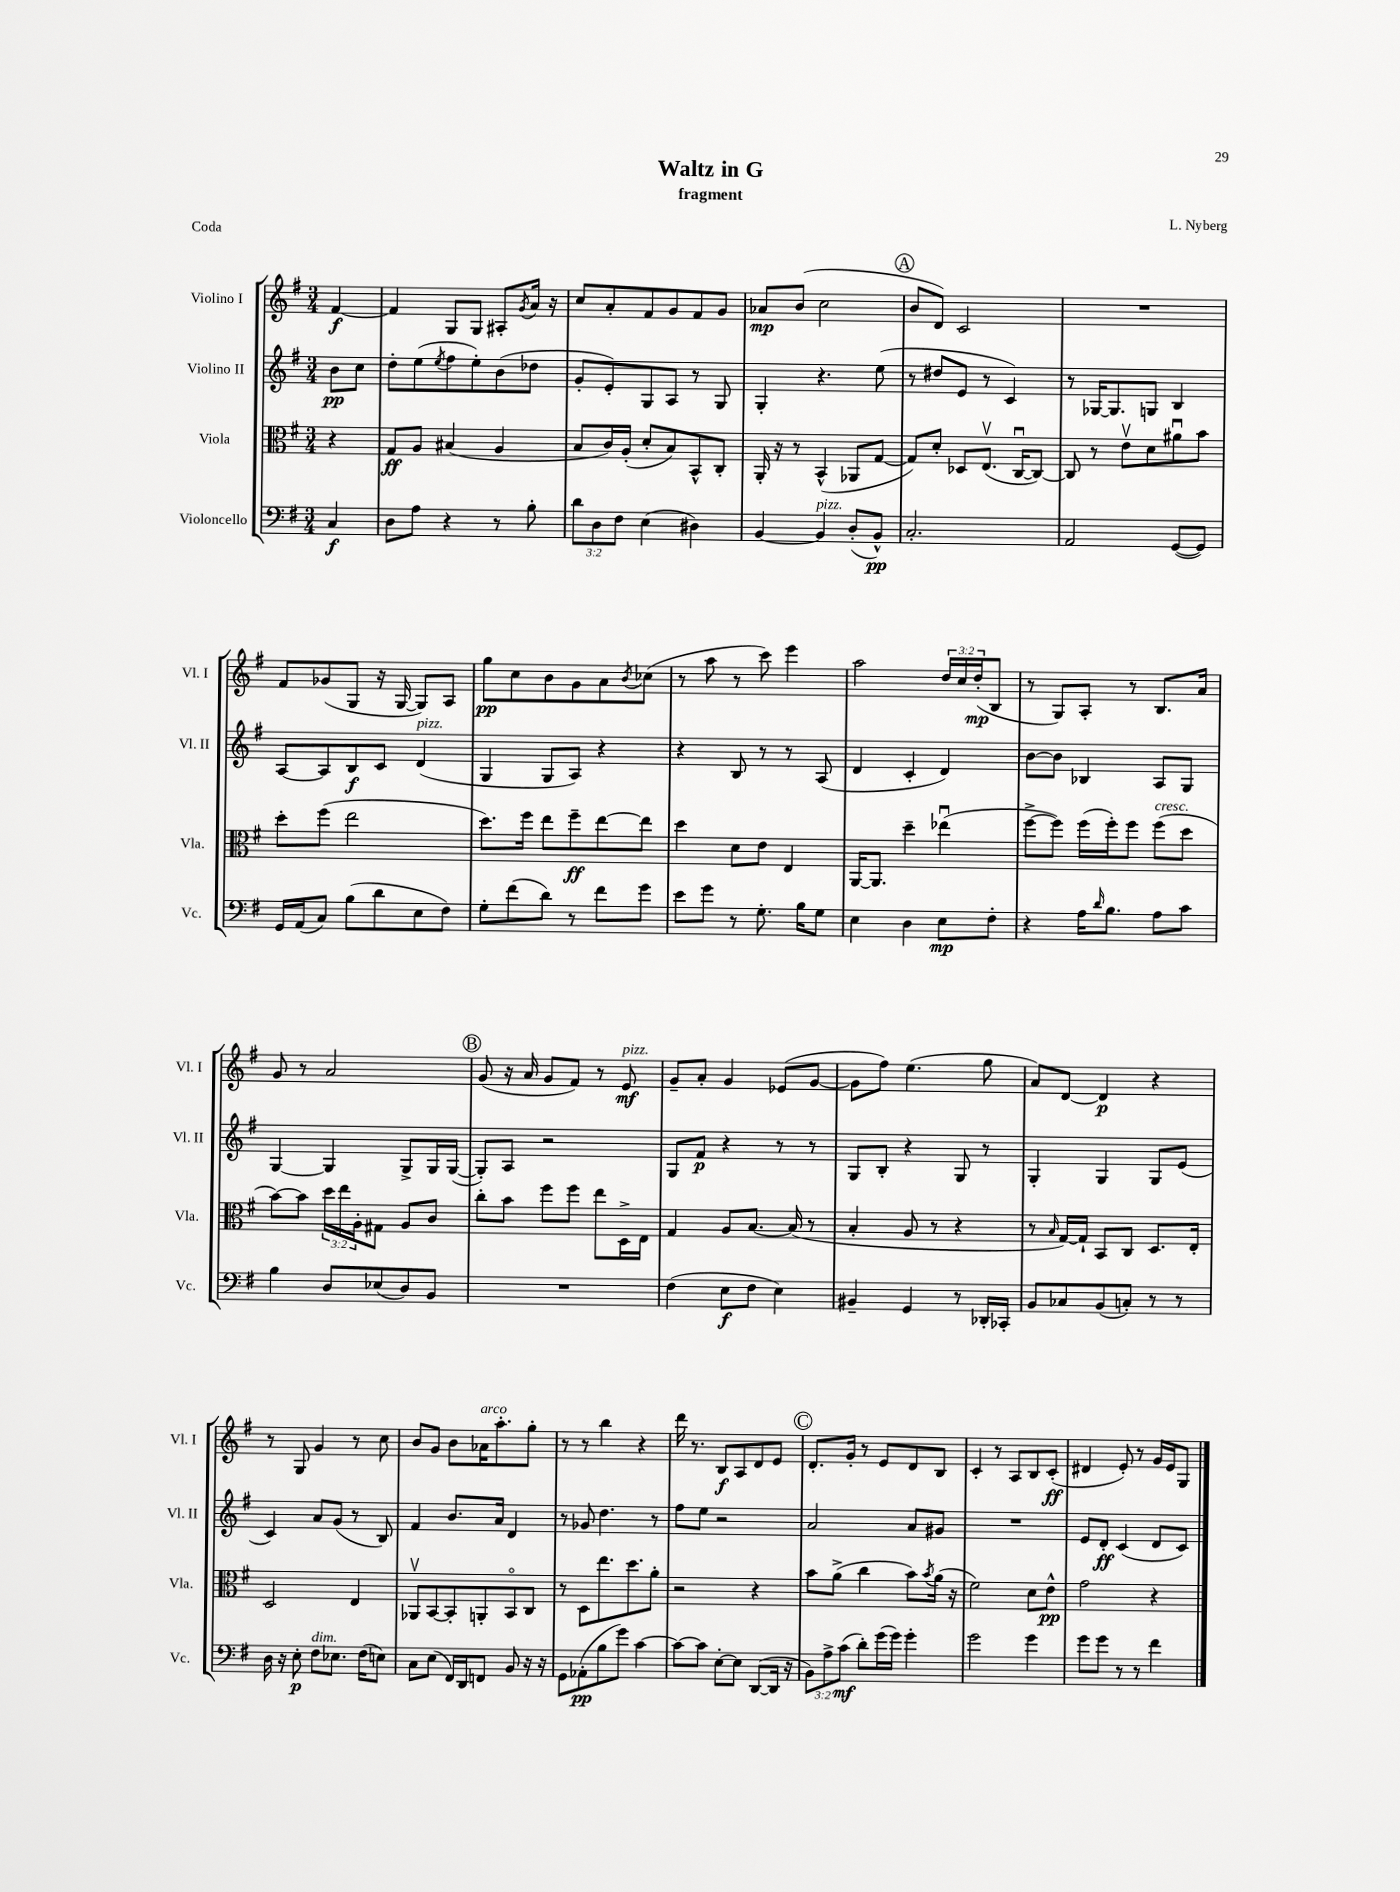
\header { title = "Waltz in G" composer = "L. Nyberg" subtitle = "fragment" piece = "Coda" }
<<
\new StaffGroup <<
\new Staff = "s0" \with { instrumentName = "Violino I" shortInstrumentName = "Vl. I" } {
    \clef treble \key g \major \numericTimeSignature \time 3/4 \override Staff.TupletNumber.text = #tuplet-number::calc-fraction-text \partial 4
    fis'4~\f |
    fis'4 g8 g8 ais8-. \acciaccatura { g'8 } a'16 r16 |
    c''8 a'8-. fis'8 g'8 fis'8 g'8 |
    aes'8\mp b'8( c''2 |
    \mark \markup { \circle "A" } b'8 d'8) c'2 |
    R2. |
    fis'8 ges'8( g8 r16 g16~ g8) a8 |
    g''8\pp c''8 b'8 g'8 a'8 \acciaccatura { b'8 } ces''8( |
    r8 a''8 r8 c'''8) e'''4 |
    a''2 \tuplet 3/2 { d''16 c''16 d''16-.\mp( } b8 |
    r8 g8) a8-. r8 b8. a'16 |
    g'8 r8 a'2 |
    \mark \markup { \circle "B" } g'8( r16 a'16 g'8 fis'8) r8 e'8\mf^\markup { \italic "pizz." } |
    g'8-- a'8-. g'4 ees'8( g'8~ |
    g'8 fis''8) e''4.( g''8 |
    a'8) d'8~ d'4\p r4 |
    r8 g8 g'4 r8 c''8 |
    b'8 g'8 b'8 aes'16^\markup { \italic "arco" } a''8.-. g''8-. |
    r8 r8 b''4 r4 |
    d'''16 r8. b8\f a8 d'8 e'8 |
    \mark \markup { \circle "C" } d'8.-. g'16-. r8 e'8 d'8 b8 |
    c'4-. r8 a8 b8 c'8-.\ff( |
    dis'4 e'8-.) r8 g'16 e'16 g8 \bar "|." |
}
\new Staff = "s1" \with { instrumentName = "Violino II" shortInstrumentName = "Vl. II" } {
    \clef treble \key g \major \numericTimeSignature \time 3/4 \partial 4
    b'8\pp c''8 |
    d''8-. e''8( \acciaccatura { e''8 } fis''8 e''8-.) b'8( des''8 |
    g'8-. e'8-.) g8 a8 r8 g8 |
    g4-. r4. e''8( |
    \mark \markup { \circle "A" } r8 dis''8 e'8 r8 c'4) |
    r8 ges16~ ges8. g8 b4 |
    a8~ a8 b8\f c'8 d'4^\markup { \italic "pizz." }( |
    g4 g8 a8) r4 |
    r4 b8 r8 r8 a8( |
    d'4 c'4-. d'4) |
    b'8~ b'8 bes4 a8 g8 |
    g4~ g4 g8-> g16 g16~( |
    \mark \markup { \circle "B" } g8-.) a8 r2 |
    g8 fis'8\p r4 r8 r8 |
    g8 b8-. r4 g8 r8 |
    g4-. g4 g8 e'8( |
    c'4) a'8 g'8( r8 b8) |
    fis'4 b'8. a'16 d'4 |
    r8 ges'8 d''4. r8 |
    fis''8 e''8 r2 |
    \mark \markup { \circle "C" } a'2 a'8 gis'8 |
    R2. |
    e'8 d'8-.\ff c'4( d'8 c'8) \bar "|." |
}
\new Staff = "s2" \with { instrumentName = "Viola" shortInstrumentName = "Vla." } {
    \clef alto \key g \major \numericTimeSignature \time 3/4 \override Staff.TupletNumber.text = #tuplet-number::calc-fraction-text \partial 4
    r4 |
    g8\ff a8 bis4( a4 |
    b8 c'16) a16-.( d'8-. b8) b,8-^ c8-. |
    a,16-. r16 r8 b,4-^( aes,8 g8~ |
    \mark \markup { \circle "A" } g8) d'8-. des8 e8.\upbow( c16~\downbow c8~) |
    c8 r8 e'8\upbow d'8 ais'8\downbow b'8 |
    d''8-. fis''8( e''2 |
    d''8.) fis''16 e''8 fis''8--\ff e''8~ e''8 |
    d''4 d'8 e'8 e4 |
    a,16~ a,8. d''4-- ees''4\downbow( |
    fis''8~-> fis''8) fis''16( fis''16-.) fis''8 fis''8^\markup { \italic "cresc." }( d''8 |
    b'8~) b'8 \tuplet 3/2 { d''16 e''16 a16-. } gis8 a8 c'8 |
    \mark \markup { \circle "B" } c''8-. b'8 fis''8 fis''8 e''8 d16-> e16 |
    g4 a8 b8.~ b16( r8 |
    b4-. a8 r8 r4 |
    r8 \grace { b16 } g16~) g16-! b,8 c8 d8. e16-. |
    d2 e4 |
    aes,8\upbow b,8~ b,8-. a,8-. b,8\flageolet c8 |
    r8 d8 e''8. d''8. a'8-. |
    r2 r4 |
    \mark \markup { \circle "C" } b'8 a'8->( c''4 b'8) \acciaccatura { b'8 } a'16( r16 |
    fis'2) d'8 e'8-^\pp |
    g'2 r4 \bar "|." |
}
\new Staff = "s3" \with { instrumentName = "Violoncello" shortInstrumentName = "Vc." } {
    \clef bass \key g \major \numericTimeSignature \time 3/4 \override Staff.TupletNumber.text = #tuplet-number::calc-fraction-text \partial 4
    c4\f |
    d8 a8 r4 r8 b8-. |
    \tuplet 3/2 { d'8 d8 fis8 } e4( dis4) |
    b,4~ b,4^\markup { \italic "pizz." } d8-.( b,8-^\pp) |
    \mark \markup { \circle "A" } c2.-. |
    a,2 g,8~( g,8) |
    g,16 a,16( c8) b8( d'8 e8 fis8) |
    g8-. fis'8( d'8) r8 fis'8 g'8 |
    e'8 g'8 r8 g8.-. b16 g8 |
    e4 d4 e8\mp fis8-. |
    r4 a16 \grace { d'16 } b8. a8 c'8 |
    b4 d8 ees8( d8) b,8 |
    \mark \markup { \circle "B" } R2. |
    fis4( e8\f fis8 e4) |
    bis,4-- g,4 r8 des,16-. ces,16-. |
    b,8 ces8 b,8( c8-.) r8 r8 |
    d16 r16 e8-.\p fis8^\markup { \italic "dim." } ees8. fis16( e8) |
    c8 e8( fis,16) d,16 f,8 b,8 r16 r16 |
    g,8 aes,8-.\pp( b8 g'8) c'4~ |
    c'8~ c'8 e8~-. e8 d,8~( d,16 r16 |
    \mark \markup { \circle "C" } \tuplet 3/2 { b,8) a8-> c'8\mf( } d'8-.) g'16( g'16) g'4-. |
    g'2 g'4 |
    g'8 g'8 r8 r8 fis'4 \bar "|." |
}
>>
>>
\layout { \context { \Score \remove "Bar_number_engraver" } }
